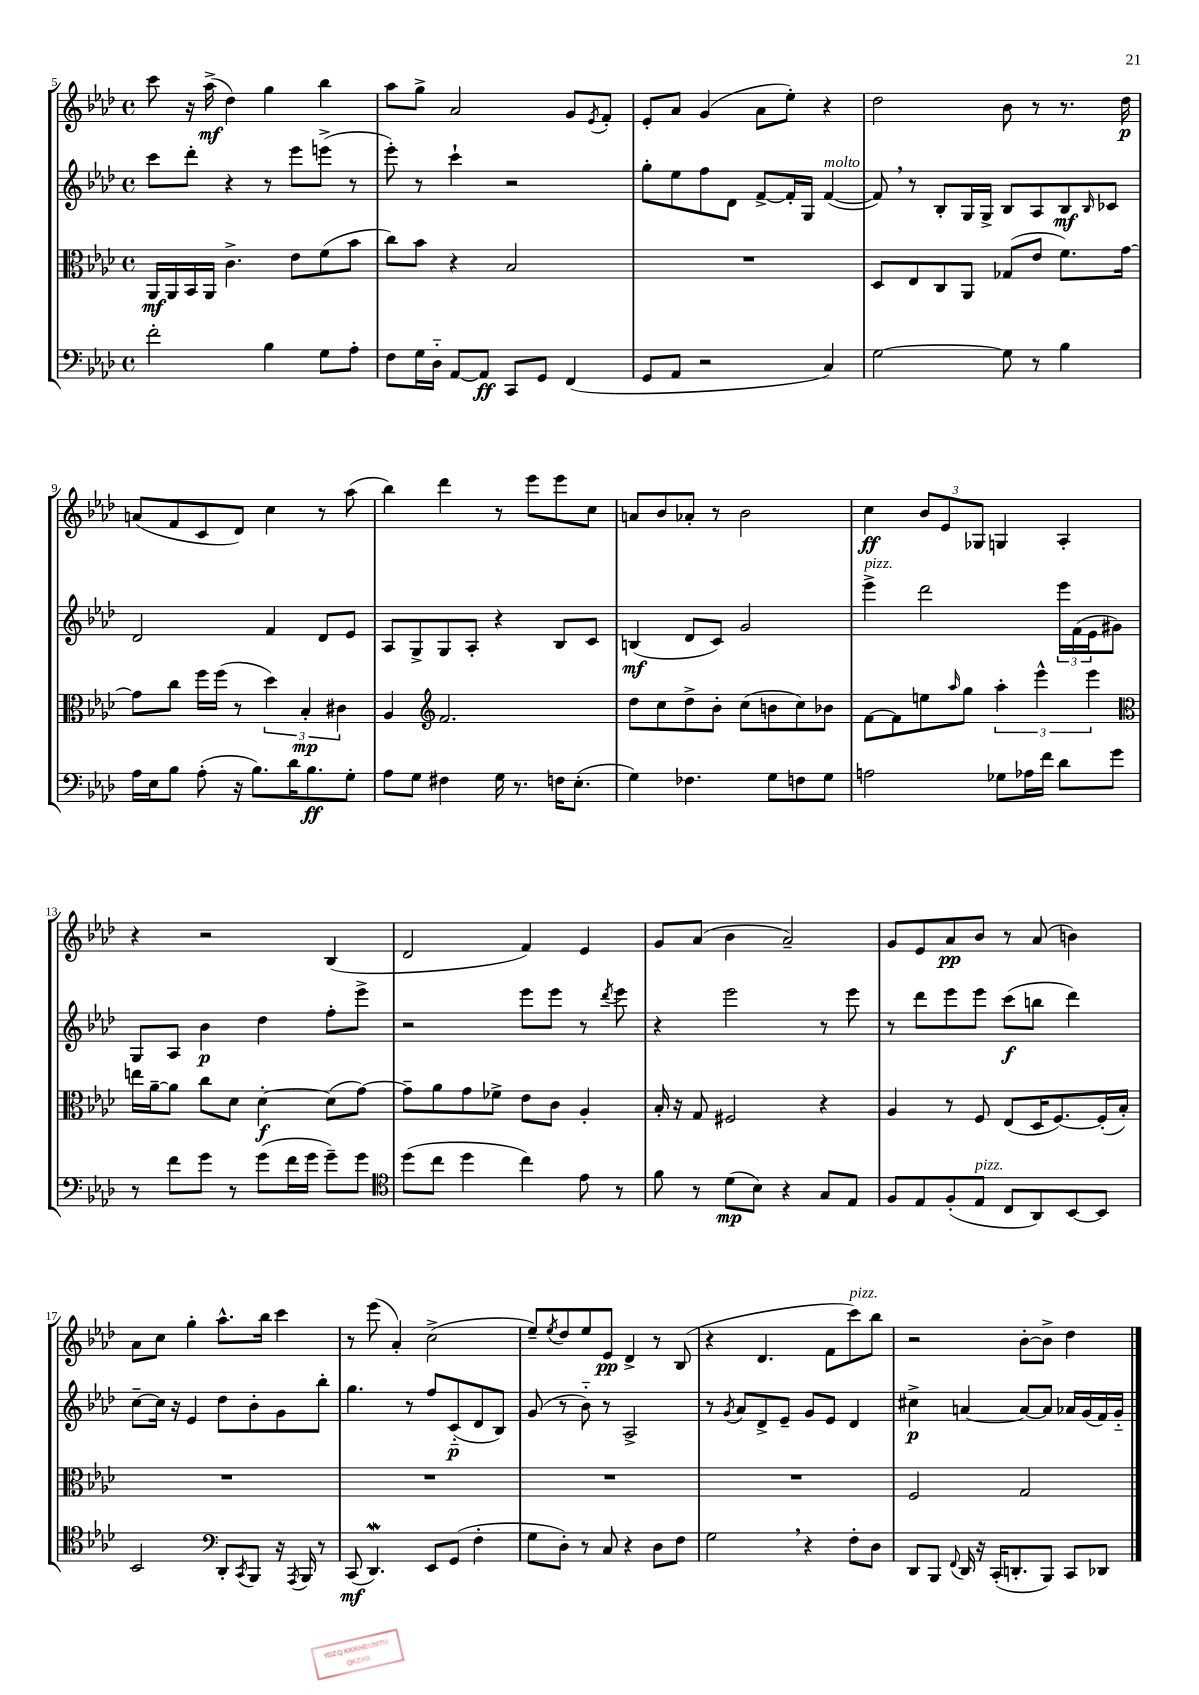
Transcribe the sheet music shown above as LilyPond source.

<<
\new StaffGroup <<
\new Staff = "s0" {
    \clef treble \key aes \major \defaultTimeSignature \time 4/4
    c'''8 r16 aes''16->\mf( des''4) g''4 bes''4 |
    aes''8 g''8-> aes'2 g'8 \acciaccatura { ees'8 } f'8-. |
    ees'8-. aes'8 g'4( aes'8 ees''8-.) r4 |
    des''2 bes'8 r8 r8. des''16\p |
    a'8( f'8 c'8 des'8) c''4 r8 aes''8( |
    bes''4) des'''4 r8 ees'''8 ees'''8 c''8 |
    a'8 bes'8 aes'8-. r8 bes'2 |
    c''4\ff \tuplet 3/2 { bes'8 ees'8 ges8 } g4 aes4-. |
    r4 r2 bes4( |
    des'2 f'4) ees'4 |
    g'8 aes'8( bes'4 aes'2--) |
    g'8 ees'8 aes'8\pp bes'8 r8 aes'8( b'4) |
    aes'8 c''8 g''4-. aes''8.-^ bes''16 c'''4 |
    r8 ees'''8( aes'4-.) c''2->( |
    ees''8--) \acciaccatura { ees''8 } des''8 ees''8 ees'8\pp des'4-> r8 bes8( |
    r4 des'4. f'8 c'''8^\markup { \italic "pizz." }) bes''8 |
    r2 bes'8~-. bes'8-> des''4 \bar "|." |
}
\new Staff = "s1" {
    \clef treble \key aes \major \defaultTimeSignature \time 4/4
    c'''8 des'''8-. r4 r8 ees'''8 e'''8->( r8 |
    ees'''8-.) r8 c'''4-! r2 |
    g''8-. ees''8 f''8 des'8 f'8~-> f'16-. g16 f'4~^\markup { \italic "molto" }( |
    f'8) \breathe r8 bes8-. g16 g16-> bes8 aes8 bes8\mf \grace { bes16 } ces'8 |
    des'2 f'4 des'8 ees'8 |
    aes8 g8-> g8 aes8-. r4 bes8 c'8 |
    b4\mf( des'8 c'8) g'2 |
    ees'''4->^\markup { \italic "pizz." } des'''2 \tuplet 3/2 { ees'''16 f'16( ees'16 } gis'8) |
    g8 aes8 bes'4\p des''4 f''8-. ees'''8-> |
    r2 ees'''8 ees'''8 r8 \acciaccatura { des'''8 } ees'''8 |
    r4 ees'''2 r8 ees'''8 |
    r8 des'''8 ees'''8 ees'''8 c'''8\f( b''8 des'''4) |
    c''8~-- c''16 r16 ees'4 des''8 bes'8-. g'8 bes''8-. |
    g''4. r8 f''8 c'8-_\p( des'8 bes8) |
    g'8( r8 bes'8-_) r8 aes2-> |
    r8 \acciaccatura { g'8 } aes'8 des'8-> ees'8-- g'8 ees'8 des'4 |
    cis''4->\p a'4~ a'8~ a'8 aes'16 g'16( f'16) g'16-_ \bar "|." |
}
\new Staff = "s2" {
    \clef alto \key aes \major \defaultTimeSignature \time 4/4
    aes,16\mf aes,16 bes,16 aes,16 c'4.-> ees'8 f'8( bes'8 |
    c''8) bes'8 r4 bes2 |
    R1 |
    des8 ees8 c8 aes,8 ges8( ees'8 f'8.) g'16~ |
    g'8 c''8 f''16 f''16( r8 \tuplet 3/2 { des''4) bes4-.\mp cis'4 } |
    aes4 \clef treble f'2. |
    des''8 c''8 des''8-> bes'8-. c''8( b'8 c''8) bes'8 |
    f'8~ f'8 e''8 \grace { aes''16 } g''8 \tuplet 3/2 { aes''4-. ees'''4-^ ees'''4 } |
    \clef alto e''16 aes'16~-- aes'8 c''8 des'8 des'4~-.\f des'8( g'8~) |
    g'8-- aes'8 g'8 fes'8-> ees'8 c'8 aes4-. |
    bes16-. r16 g8 fis2 r4 |
    aes4 r8 f8 ees8( des16 f8.~) f16-.( bes16-.) |
    R1 |
    R1 |
    R1 |
    R1 |
    f2 g2 \bar "|." |
}
\new Staff = "s3" {
    \clef bass \key aes \major \defaultTimeSignature \time 4/4
    f'2-. bes4 g8 aes8-. |
    f8 g16 des16-_ aes,8~ aes,8\ff c,8 g,8 f,4( |
    g,8 aes,8 r2 c4) |
    g2~ g8 r8 bes4 |
    aes16 ees16 bes8 aes8-.( r16 bes8.) des'16 bes8.\ff g8-. |
    aes8 g8 fis4 g16 r8. f16 ees8.-.( |
    g4) fes4. g8 f8 g8 |
    a2 ges8 aes16 f'16 des'8 g'8 |
    r8 f'8 g'8 r8 g'8( f'16 g'16 g'8--) g'8 |
    \clef tenor des''8( c''8 des''4 c''4) ees'8 r8 |
    f'8 r8 des'8\mp( bes8) r4 g8 ees8 |
    f8 ees8 f8-.( ees8^\markup { \italic "pizz." } c8 aes,8) bes,8~ bes,8 |
    bes,2 \clef bass des,8-. \acciaccatura { c,8 } bes,,8 r16 \acciaccatura { aes,,8 } bes,,16 r8 |
    c,8\mf( des,4.\mordent) ees,8 g,8( f4-. |
    g8 des8-.) r8 c8 r4 des8 f8 |
    g2 \breathe r4 f8-. des8 |
    des,8 bes,,8 \appoggiatura { f,8 } des,16 r16 c,16-.( d,8.-. bes,,8) c,8 des,8 \bar "|." |
}
>>
>>
\layout { \context { \Score currentBarNumber = #5 } }
